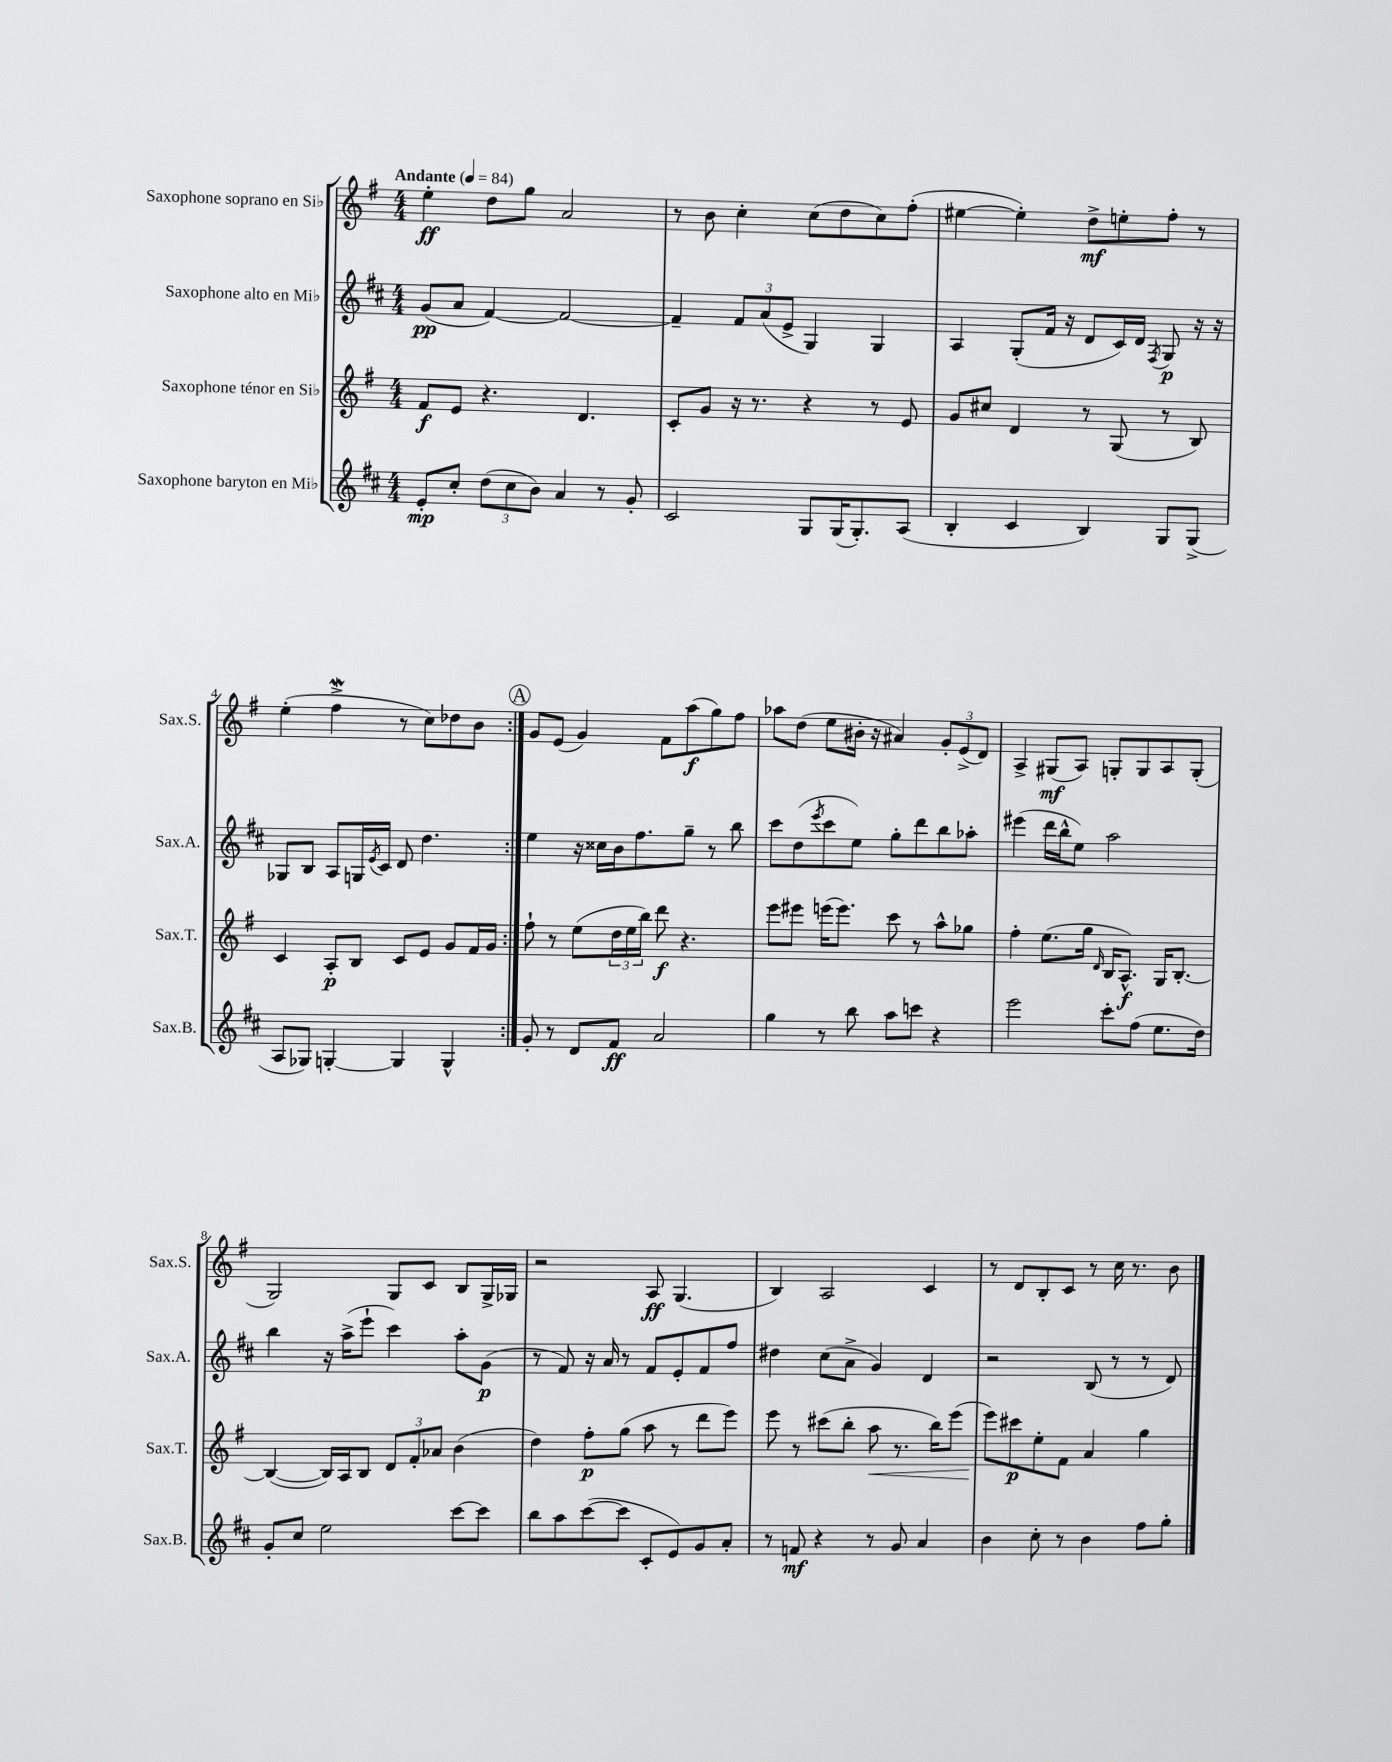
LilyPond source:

<<
\new StaffGroup <<
\new Staff = "s0" \with { instrumentName = "Saxophone soprano en Sib" shortInstrumentName = "Sax.S." } {
    \clef treble \key g \major \numericTimeSignature \time 4/4 \tempo "Andante" 4 = 84
    \repeat volta 2 { e''4-.\ff d''8 g''8 a'2 |
    r8 b'8 c''4-. c''8( d''8 c''8) fis''8-.( |
    eis''4~ eis''4-.) d''8->\mf e''8-. fis''8-. r8 |
    e''4-.( fis''4->\mordent r8 c''8) des''8 b'8 | }
    \mark \markup { \circle "A" } g'8 e'8( g'4) fis'8 a''8\f( g''8) fis''8 |
    aes''8 d''8( e''8 bis'16-. r16 ais'4) \tuplet 3/2 { g'8-. e'8->( d'8) } |
    a4-> gis8\mf( a8) g8-. g8 a8 g8-.( |
    g2) g8 c'8 b8 g16-> ges16 |
    r2 a8\ff g4.( |
    b4) a2 c'4 |
    r8 d'8 b8-. c'8 r8 c''16 r8. b'8 \bar "|." |
}
\new Staff = "s1" \with { instrumentName = "Saxophone alto en Mib" shortInstrumentName = "Sax.A." } {
    \clef treble \key d \major \numericTimeSignature \time 4/4
    \repeat volta 2 { g'8\pp( a'8 fis'4~) fis'2~ |
    fis'4-- \tuplet 3/2 { fis'8 a'8( e'8-> } g4) g4 |
    a4 g8-.( fis'16 r16 d'8 cis'16) d'16 \acciaccatura { fis8 } g8\p r16 r16 |
    ges8 b8 a8 g16 \acciaccatura { e'8 } cis'16 d'8 d''4. | }
    \mark \markup { \circle "A" } e''4 r16 cisis''16 b'16 fis''8. g''8-- r8 b''8 |
    cis'''8 d''8( \acciaccatura { e'''8 } cis'''8 e''8) g''8-. d'''8 b''8 aes''8-. |
    eis'''4( d'''16 b''16-^ e''8) a''2 |
    b''4 r16 a''16->( e'''8-! cis'''4) a''8-. g'8\p( |
    r8 fis'8) r16 a'16 r8 fis'8 e'8-. fis'8 fis''8 |
    dis''4 cis''8( a'8-> g'4) d'4 |
    r2 b8( r8 r8 d'8) \bar "|." |
}
\new Staff = "s2" \with { instrumentName = "Saxophone ténor en Sib" shortInstrumentName = "Sax.T." } {
    \clef treble \key g \major \numericTimeSignature \time 4/4
    \repeat volta 2 { fis'8\f e'8 r4. d'4. |
    c'8-. g'8 r16 r8. r4 r8 e'8 |
    g'8 cis''8 d'4 r8 g8( r8 b8) |
    c'4 a8-.\p b8 c'8 e'8 g'8 fis'16 g'16 | }
    \mark \markup { \circle "A" } fis''8-! r8 e''8( \tuplet 3/2 { d''16 e''16 b''16) } d'''8\f r4. |
    e'''8 eis'''8 e'''16( e'''8.) c'''8 r8 a''8-^ ges''8 |
    fis''4-. e''8.( g''16 \grace { d'16 } b16 a8.-^\f) g16 b8.~-. |
    b4~( b16) a16 b8 \tuplet 3/2 { d'8 fis'8-. aes'8 } b'4( |
    d''4) fis''8-.\p g''8( a''8 r8 d'''8 e'''8) |
    e'''8 r8 cis'''8( b''8-. a''8\< r8. b''16) e'''8( |
    e'''8\!) cis'''8\p e''8-. fis'8 a'4 g''4 \bar "|." |
}
\new Staff = "s3" \with { instrumentName = "Saxophone baryton en Mib" shortInstrumentName = "Sax.B." } {
    \clef treble \key d \major \numericTimeSignature \time 4/4
    \repeat volta 2 { e'8-.\mp cis''8-. \tuplet 3/2 { d''8( cis''8 b'8) } a'4 r8 g'8-. |
    cis'2 g8 g16( g8.-.) a8( |
    b4-. cis'4 b4) g8 g8->( |
    a8 ges8) g4~-. g4 g4-^ | }
    \mark \markup { \circle "A" } g'8-. r8 d'8 fis'8\ff a'2 |
    g''4 r8 b''8 a''8 c'''8 r4 |
    e'''2 cis'''8-. fis''8( e''8. d''16) |
    g'8-. cis''8 e''2 cis'''8~ cis'''8 |
    b''8 a''8 cis'''8~( cis'''8 cis'8-. e'8) g'8 a'8-. |
    r8 f'8\mf r4 r8 g'8 a'4 |
    b'4 cis''8-. r8 b'4 fis''8 g''8-. \bar "|." |
}
>>
>>
